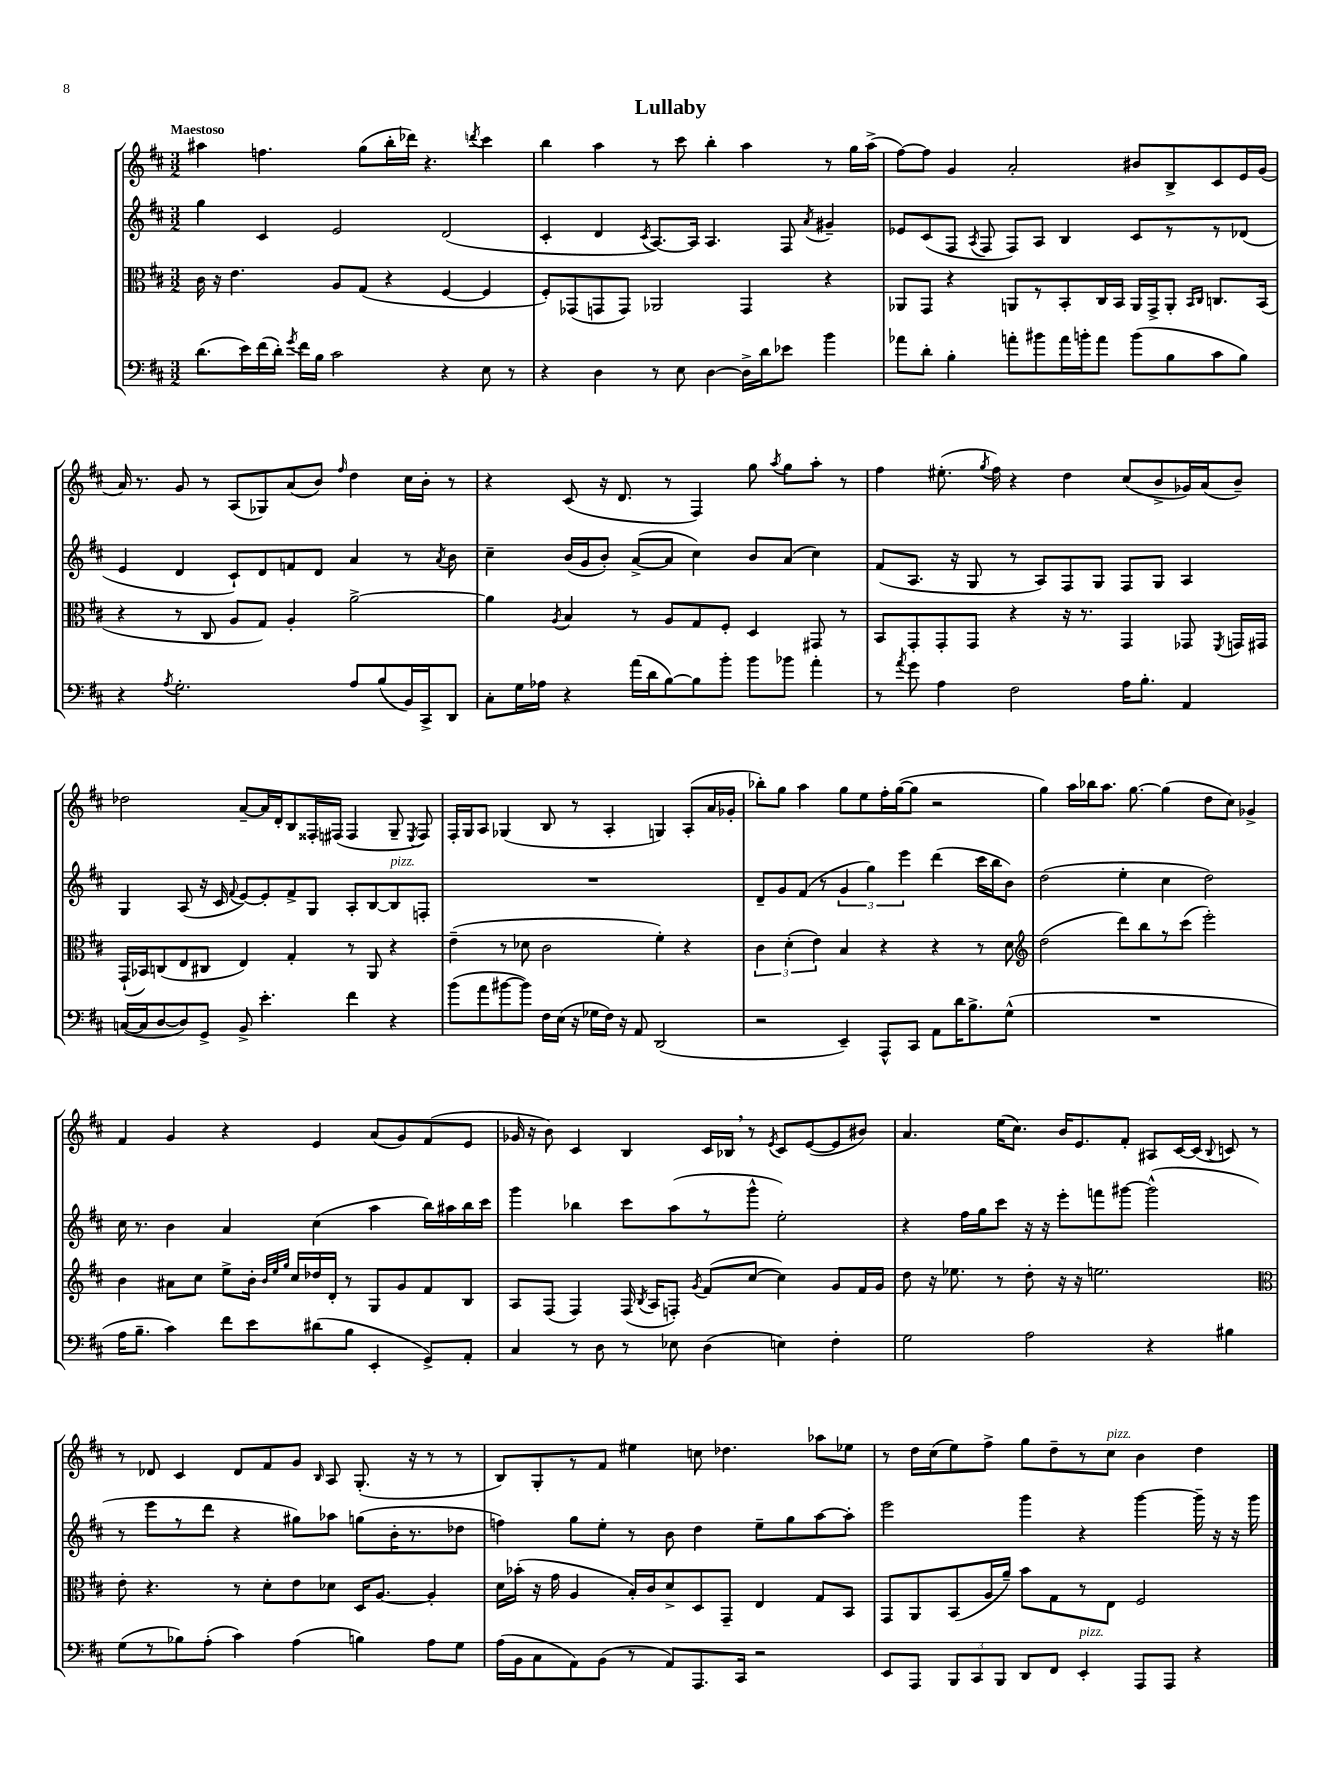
\header { title = "Lullaby" }
<<
\new StaffGroup <<
\new Staff = "s0" {
    \clef treble \key d \major \numericTimeSignature \time 3/2 \tempo "Maestoso"
    \autoBeamOff ais''4 f''4. g''8[( b''16-. des'''16]) r4. \acciaccatura { d'''8 } cis'''4 |
    b''4 a''4 r8 cis'''8 b''4-. a''4 r8 g''16[ a''16]->( |
    fis''8[~) fis''8] g'4 a'2-. bis'8[ b8-> cis'8 e'16 g'16]( |
    a'16) r8. g'8 r8 a8[( ges8) a'8( b'8]) \grace { fis''16 } d''4 cis''16[ b'16]-. r8 |
    r4 cis'8( r16 d'8. r8 fis4) g''8 \acciaccatura { a''8 } g''8[ a''8]-. r8 |
    fis''4 eis''8.-.( \acciaccatura { g''8 } fis''16) r4 d''4 cis''8[( b'8-> ges'16) a'16( b'8]--) |
    des''2 a'8[~-- a'16 d'16-. b8 fisis16-. fis16]( fis4 g8-- \acciaccatura { e8 } fis8) |
    fis16[-. g16 a8] ges4( b8 r8 a4-. g4) a8[-.( a'16 ges'16]-. |
    bes''8[-.) g''8] a''4 g''8[ e''8 fis''16-. g''16~( g''8] r2 |
    g''4) a''16[ bes''16 a''8.] g''8.~ g''4( d''8[ cis''8]) ges'4-> |
    fis'4 g'4 r4 e'4 a'8[( g'8) fis'8( e'8] |
    ges'16 r16 b'8) cis'4 b4 cis'16[ bes16] \breathe r8 \acciaccatura { e'8 } cis'8[ e'8~( e'8 bis'8]) |
    a'4. e''16[( cis''8.]) b'16[ e'8. fis'8]-. ais8[ cis'16~ cis'16]( \appoggiatura { b8 } c'8) r8 |
    r8 des'8 cis'4 des'8[ fis'8 g'8] \grace { b16 } a8 g8.-.( r16 r8 r8 |
    b8[) g8-. r8 fis'8] eis''4 c''8 des''4. aes''8[ ees''8] |
    r8 d''16[ cis''16( e''8) fis''8]-> g''8[ d''8-- r8 cis''8]^\markup { \italic "pizz." } b'4 d''4 \bar "|." |
}
\new Staff = "s1" {
    \clef treble \key d \major \numericTimeSignature \time 3/2
    \autoBeamOff g''4 cis'4 e'2 d'2( |
    cis'4-. d'4 \acciaccatura { cis'8 } a8.[~) a16] a4. fis8 \acciaccatura { a'8 } gis'4-- |
    ees'8[ cis'8( fis8] \acciaccatura { a8 } fis8 fis8[) a8] b4 cis'8[ r8 r8 des'8]( |
    e'4 d'4 cis'8[-!) d'8 f'8 d'8] a'4 r8 \acciaccatura { a'8 } b'8 |
    cis''4-- b'16[( g'16 b'8]-.) a'8[~->( a'8] cis''4) b'8[ a'8]( cis''4) |
    fis'8[( a8.] r16 g8 r8 a8[) fis8 g8] fis8[ g8] a4 |
    g4 a8( r16 cis'16 \appoggiatura { fis'8 } e'8[~) e'8-. fis'8-> g8] a8[-. b8~ b8^\markup { \italic "pizz." } f8]-. |
    R1. |
    d'8[-- g'8 fis'8]( r8 \tuplet 3/2 { g'4 g''4) e'''4 } d'''4( cis'''16[ b''16 b'8]) |
    d''2( e''4-. cis''4 d''2) |
    cis''16 r8. b'4 a'4 cis''4( a''4 b''16[) ais''16 b''16 cis'''16] |
    g'''4 bes''4 cis'''8[ a''8( r8 g'''8]-^ e''2-.) |
    r4 fis''16[ g''16 cis'''8] r16 r16 e'''8[-. f'''8 gis'''8]~ gis'''2-^( |
    r8 e'''8[ r8 d'''8] r4 gis''8[) aes''8] g''8[( b'16-. r8. des''8] |
    f''4) g''8[ e''8]-. r8 b'8 d''4 e''8[-- g''8 a''8~ a''8]-. |
    e'''2 g'''4 r4 g'''4~ g'''16-- r16 r16 g'''16 \bar "|." |
}
\new Staff = "s2" {
    \clef alto \key d \major \numericTimeSignature \time 3/2
    \autoBeamOff cis'16 r16 e'4. a8[ g8]( r4 fis4~ fis4 |
    fis8[-.) ges,8( g,8 g,8]) aes,2 g,4 r4 |
    aes,8[ g,8] r4 a,8[ r8 b,8-. cis16 b,16] a,16[ g,16-> a,8]-. \grace { b,16[ cis16] } c8.[ b,16]( |
    r4 r8 cis8 a8[ g8]) a4-. a'2~-> |
    a'4 \acciaccatura { a8 } b4 r8 a8[ g8 fis8]-. d4 gis,8 r8 |
    b,8[ g,8-. g,8-. g,8] r4 r16 r8. g,4 ges,8 \acciaccatura { fis,8 } g,16[ gis,16] |
    g,16[-!( bes,16) c8( e8 cis8] e4) g4-. r8 a,8 r4 |
    e'4--( r8 des'8 cis'2 fis'4-.) r4 |
    \tuplet 3/2 { cis'4 d'4-.( e'4) } b4 r4 r4 r8 d'8 |
    \clef treble d''2( d'''8[) b''8 r8 cis'''8]( e'''2-.) |
    b'4 ais'8[ cis''8] e''8[-> b'16]-. \grace { b'32[ e''32 g''32] } cis''16[ des''16 d'16]-. r8 g8[ g'8 fis'8 b8] |
    a8[ fis8]( fis4) fis16( \acciaccatura { b8 } a16[ f8]-.) \acciaccatura { g'8 } fis'8[( cis''8]~ cis''4) g'8[ fis'16 g'16] |
    d''8 r16 ees''8. r8 d''8-. r16 r16 e''2. |
    \clef alto e'8-. r4. r8 d'8[-. e'8 des'8] d16[ a8.]~ a4-. |
    d'16[ bes'16]-.( r16 g'16 a4 b16[-.) cis'16 d'8-> d8 g,8]-- e4 g8[ b,8] |
    g,8[ a,8 b,8( a16 a'16]--) b'8[ g8 r8 e8] fis2 \bar "|." |
}
\new Staff = "s3" {
    \clef bass \key d \major \numericTimeSignature \time 3/2
    \autoBeamOff d'8.[( e'16) fis'16( d'16]-.) \acciaccatura { g'8 } fis'16[ b16] cis'2 r4 e8 r8 |
    r4 d4 r8 e8 d4~ d16[-> d'16 ees'8] b'4 |
    aes'8[ d'8]-. b4-. a'8[-. bis'8 a'16 b'16-. a'8] b'8[( b8 cis'8 b8]) |
    r4 \acciaccatura { a8 } g2.-. a8[ b8( b,16) cis,16-> d,8] |
    cis8[-. g16 aes16] r4 a'16[( d'16 b8~) b8 b'8]-. b'8[ bes'8] a'4-. |
    r8 \acciaccatura { a'8 } g'8 a4 fis2 a16[ b8.]-. a,4 |
    c16[~( c16 d8~ d8) g,8]-> b,8-> e'4.-. fis'4 r4 |
    b'8[( a'8 bis'8~ bis'8]) fis16[ e16]( r16 ges16[ fis16]) r16 a,8 d,2( |
    r2 e,4--) a,,8[-^ cis,8] a,8[ d'16 b8.-> g8]-^( |
    R1. |
    a16[ b8.]-- cis'4) fis'8[ e'8 dis'8( b8] e,4-. g,8[->) a,8]-. |
    cis4 r8 d8 r8 ees8 d4( e4) fis4-. |
    g2 a2 r4 bis4 |
    g8[( r8 bes8) a8]-.( cis'4) a4( b4) a8[ g8] |
    a16[( b,16 cis8 a,8) b,8]( r8 a,8[) a,,8. cis,16] r2 |
    e,8[ a,,8] \tuplet 3/2 { b,,8[ cis,8 b,,8] } d,8[ fis,8] e,4-.^\markup { \italic "pizz." } a,,8[ a,,8] r4 \bar "|." |
}
>>
>>
\layout { \context { \Score \remove "Bar_number_engraver" } }
